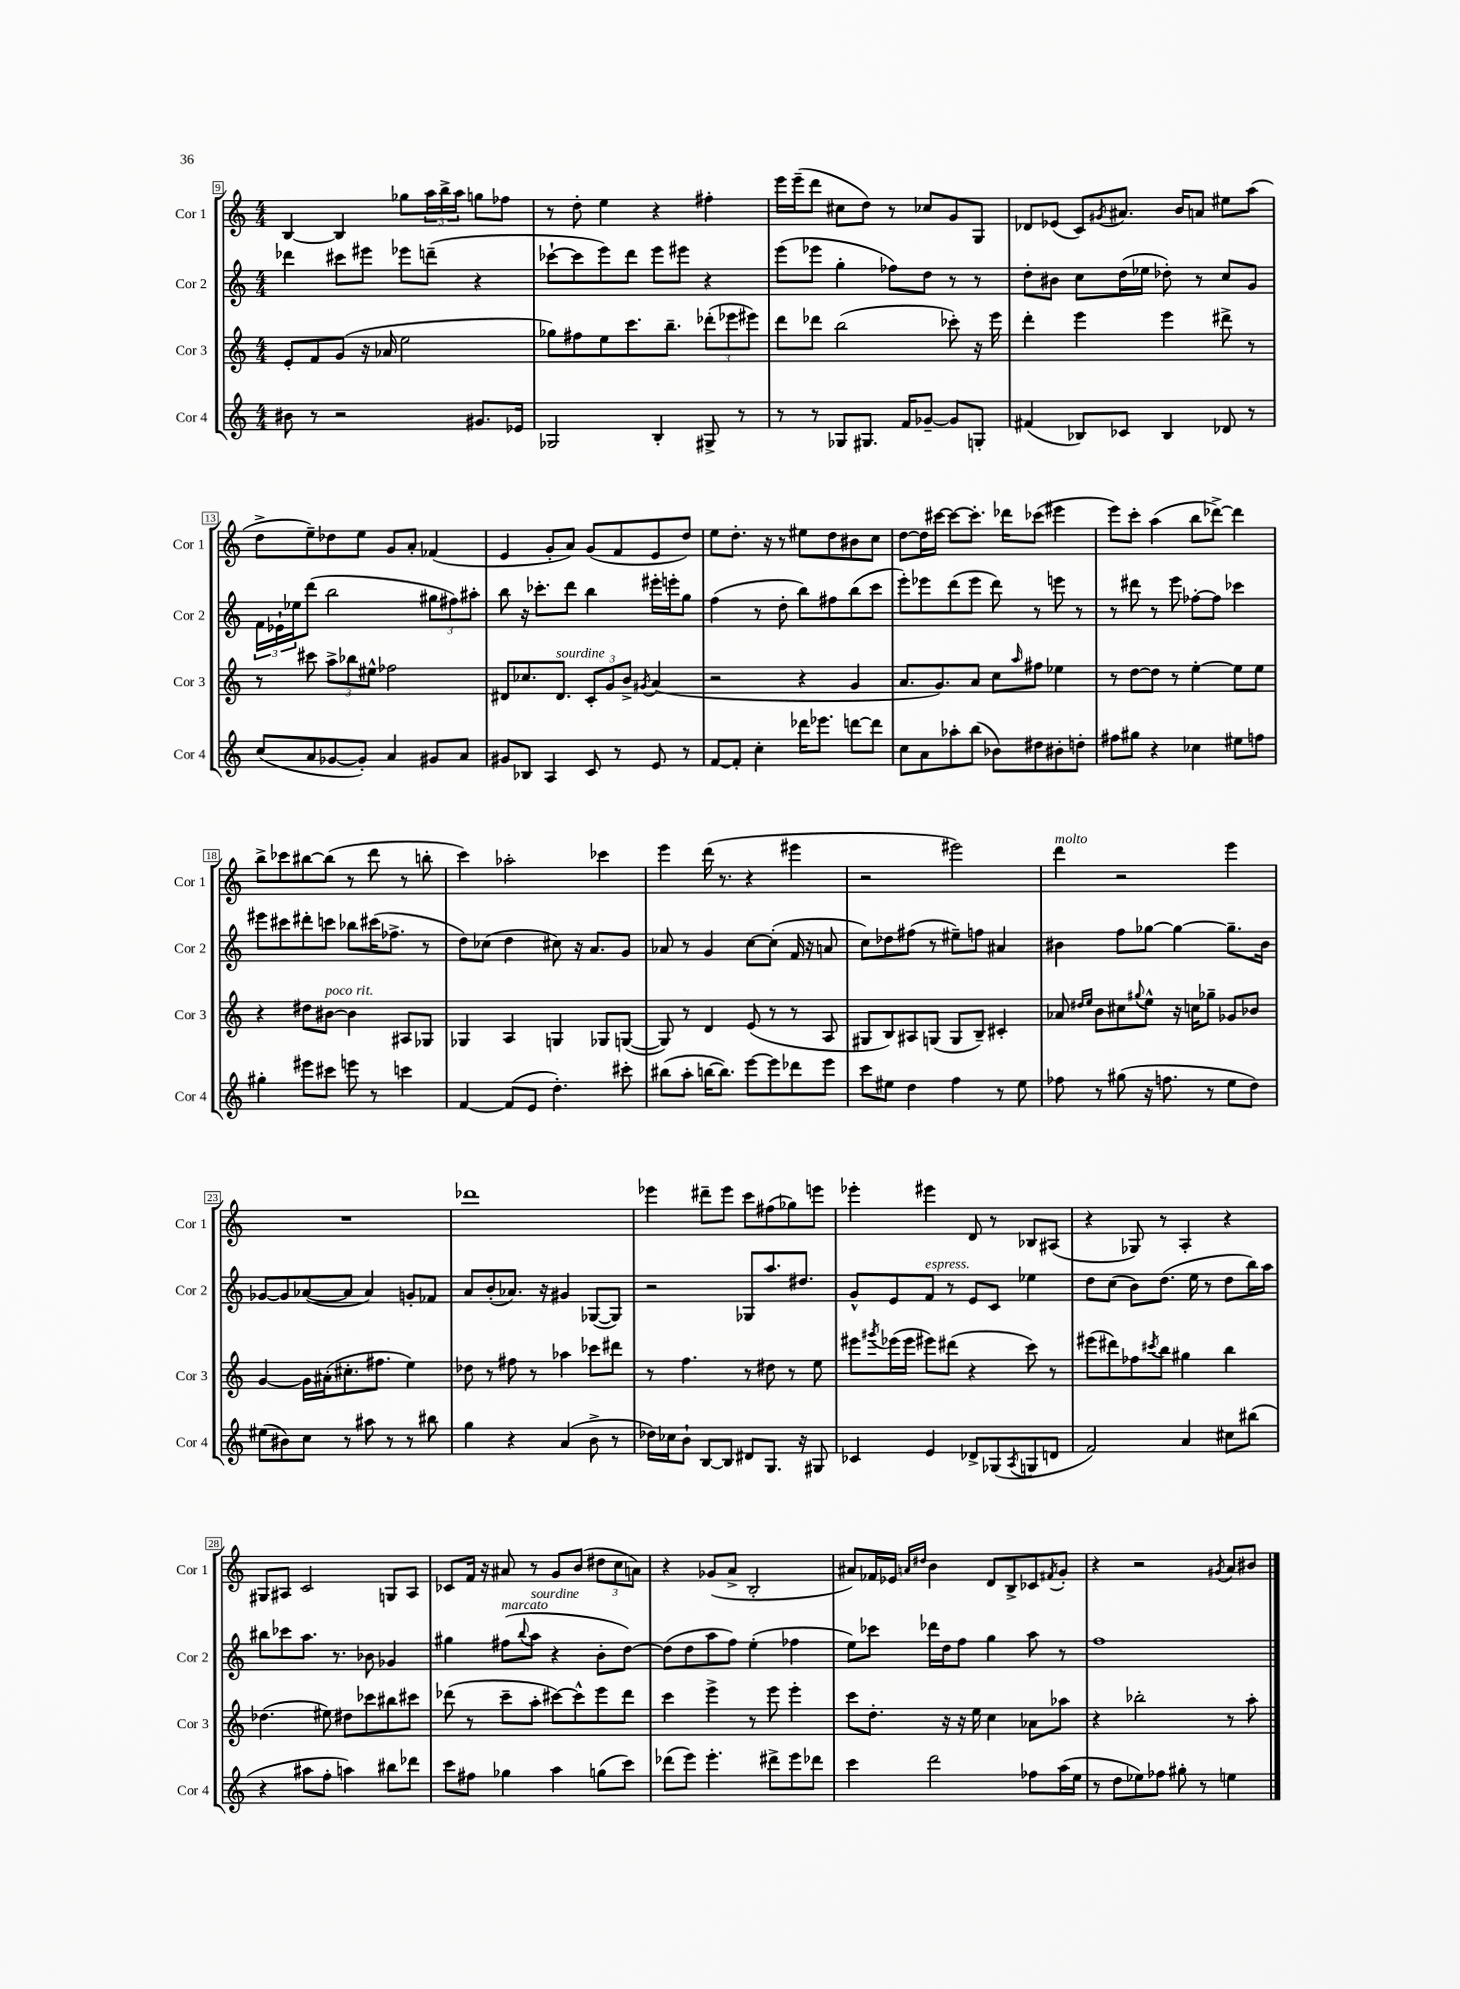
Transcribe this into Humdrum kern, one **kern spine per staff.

**kern	**kern	**kern	**kern
*staff4	*staff3	*staff2	*staff1
*clefG2	*clefG2	*clefG2	*clefG2
*k[]	*k[]	*k[]	*k[]
*M4/4	*M4/4	*M4/4	*M4/4
8b#	8e'	4ddd-	[4B
8r	8f	.	.
2r	(8g	8ccc#	4B]
.	16r	8eee#	.
.	16a-	.	.
.	2ee	8eee-	8gg-
.	.	(8ddd~	24aa
.	.	.	24bb^
.	.	.	24aa
8.g#	.	4r	8gg
.	.	.	8ff-
16e-	.	.	.
=	=	=	=
2G-	8gg-)	[8ccc-`	8r
.	8ff#	8ccc-]	8dd'
.	8ee	8eee)	4ee
.	8.ccc	8ddd	.
4B'	.	8eee	4r
.	8.bb~	.	.
.	.	8eee#	.
8G#^	(12ddd-'	4r	4ff#'
.	12eee-	.	.
8r	.	.	.
.	12eee#)	.	.
=	=	=	=
8r	8ddd	(8eee	16eee
.	.	.	(16eee~
8r	8ddd-	8eee-	8ddd
8G-	(2bb	4gg'	8cc#
8.G#	.	.	8dd)
.	.	8ff-)	8r
16f	.	.	.
[8g-~	.	8dd	8cc-
8g-]	8ccc-')	8r	8g
8G'	16r	8r	8G
.	16eee	.	.
=	=	=	=
(4f#	4ddd'	8dd'	8d-
.	.	8b#	(8e-
8B-)	4eee	8cc	8c)
.	.	.	8qg#
8c-	.	(16dd	8.a#
.	.	16ee-	.
4B-	4eee	8dd-')	.
.	.	.	16b
.	.	8r	8a
8d-	8ddd#^	8cc	8ee#
8r	8r	8g	(8aa
=	=	=	=
(8cc	8r	24f	8dd^
.	.	24e-`	.
.	.	24ee-	.
8a	8ccc#	(8ddd	8ee~)
[8g-	12aa^	2bb	8dd-
.	12bb-	.	.
8g-'])	.	.	8ee
.	12ee#^^	.	.
4a	2ff-	.	8g
.	.	.	8a'
8g#	.	12gg#	(4f-
.	.	12ff#)	.
8a	.	.	.
.	.	12aa#'	.
=	=	=	=
8g#	8d#	8bb	4e
8B-	8.cc-	16r	.
.	.	8.ccc-'	.
4A	.	.	8g'
.	8.d#	.	.
.	.	8ddd	8a)
8c	12c'	4bb	(8g
.	12g	.	.
8r	.	.	8f
.	12b^	.	.
.	8qg#	.	.
8e	(4a	16eee#'	8e
.	.	16eee'	.
8r	.	8gg	8dd)
=	=	=	=
[8f	2r	(4ff	8ee
8f']	.	.	8.dd'
4cc'	.	8r	.
.	.	.	16r
.	.	8dd'	8r
16ddd-	4r	8bb)	8ee#
8.eee-	.	.	.
.	.	8ff#	8dd
[8ddd	4g	(8bb	8b#
8ddd]	.	8ccc	8cc
=	=	=	=
8cc	8.a	8eee')	[8dd
8a	.	8eee-	16dd]
.	8.g)	.	[16ccc#
8aa-'	.	(8ddd	8ccc#_
(8bb	8a	8eee-	8.ccc#']
8b-)	8cc	8ddd)	.
.	.	.	16ddd-
.	16qqaa	.	.
8dd#	8ff#	8r	(8ccc-
8b#'	4ee-	8eee	4eee#
8dd'	.	8r	.
=	=	=	=
8ff#	8r	8r	8eee)
8gg#	[8dd	8ddd#	8ccc'
4r	8dd]	8r	(4aa
.	8r	8eee	.
4cc-	[4ee'	[8ff-'	8bb
.	.	8ff-]	[8ddd-^)
8ee#	8ee]	4ccc-	4ddd-]
8ff	8ee	.	.
=	=	=	=
4gg#'	4r	8eee#	8bb^
.	.	8ccc#	8ccc-
8eee#	8dd#	8ddd#'	[8bb#
8ccc#	[8b#	8ccc	(8bb#]
8eee	4b#]	8bb-	8r
8r	.	(16ccc#	8ddd
.	.	8.ff-^	.
4ccc	8A#	.	8r
.	8G-	8r	8bb'
=	=	=	=
[4f	4G-	8dd)	4ccc)
.	.	(8cc-	.
(8f]	4A	4dd	2aa-'
8e	.	.	.
4.dd')	4G	8cc#)	.
.	.	16r	.
.	.	8.a	.
.	8G-	.	4ccc-
8ccc#'	([8G	8g	.
=	=	=	=
(8bb#	8G])	8a-	4eee
8aa'	8r	8r	.
[16bb	4d	4g	(16ddd
8.bb])	.	.	8.r
[8eee	(8e	[8cc	4r
8eee]	8r	(8cc']	.
8ddd-	8r	16f	4eee#
.	.	16r	.
8eee	8A	8a	.
=	=	=	=
8ccc	8G#	8cc)	2r
8ee#	8B)	8dd-	.
4dd	8A#	(8ff#	.
.	(8G	8r	.
4ff	8G	8ee#~)	2eee#)
.	8B~)	8ff	.
8r	4c#'	4a#	.
8ee#	.	.	.
=	=	=	=
8ff-	8a-	4b#	4ddd
.	16qqdd#	.	.
.	16qqee	.	.
8r	8b	.	.
(8gg#	8cc#	8ff	2r
.	8qqgg#	.	.
16r	8ee^^	[8gg-	.
8.ff	.	.	.
.	16r	4gg-_	.
.	16cc	.	.
8r	8gg-~	.	.
8ee	8g-	8.gg-~]	4eee
8dd)	8b-	.	.
.	.	16b#	.
=	=	=	=
(8ee#	[4g	[8g-	1r
8b#)	.	8g-]	.
8cc	16g]	([8a-	.
.	(16a#'	.	.
8r	8.cc#'	8a-]	.
8aa#	.	4a-)	.
.	8.ff#	.	.
8r	.	.	.
8r	4ee)	8g'	.
8bb#	.	8f-	.
=	=	=	=
4gg	8dd-	8a	1ddd-
.	8r	(8b'	.
4r	8ff#	8.a-)	.
.	8r	.	.
.	.	16r	.
(4a	4aa-	4g#	.
8b^	8ccc-	([8G-	.
8r	8ddd#	8G-])	.
=	=	=	=
16dd-)	8r	2r	4eee-
16cc-	.	.	.
8b`	4.ff	.	.
[8B	.	.	8ddd#~
8B]	.	.	8eee-
8d#	8r	8G-	8ccc
8.G	8dd#	8.aa	(8ff#
.	8r	.	8gg-)
16r	.	8.dd#	.
8G#	8ee	.	8eee
=	=	=	=
4c-	8eee#	8g^^	4eee-'
.	8qggg#	.	.
.	(16eee-	8e	.
.	16eee-	.	.
4e	8eee#)	8f	4eee#
.	(8ddd#	8r	.
8d-^	4r	8e	8d
(8G-	.	8c	8r
8qA	.	.	.
8G	8ccc)	4ee-	8B-
8d	8r	.	(8A#
=	=	=	=
2f)	(8eee#	8dd	4r
.	8ddd#)	(8cc	.
.	8ff-	8b)	8G-)
.	8qccc#	.	.
.	8bb	(8.dd	8r
4a	4gg#	.	4A'
.	.	16ee	.
.	.	8r	.
8cc#	4bb	8dd	4r
(8bb#	.	16bb)	.
.	.	16aa	.
=	=	=	=
4r	(4.dd-	8bb#	8G#
.	.	8ccc-	8A#
8aa#	.	8.aa	2c
8ff'	8ee#)	.	.
.	.	8.r	.
4aa)	8dd#	.	.
.	8ccc-	8b-	.
8bb#	8bb#	4g-	8G
8ddd-	8ccc#	.	8A#
=	=	=	=
8ccc	(8ddd-	4gg#	8c-
8ff#	8r	.	16f
.	.	.	16r
4gg-	8ccc~	(8ff#	8a#
.	.	8qqbb	.
.	8aa'	8aa	8r
4aa	[8ccc#)	4r	8g
.	8ccc#^^]	.	(8b
(8gg	8eee	8b'	12dd#
.	.	.	12cc
8ccc)	8ddd-	[8dd)	.
.	.	.	12a)
=	=	=	=
(8ddd-	4ccc	(8dd]	4r
8eee)	.	8dd	.
4.eee'	4eee^	8aa	(8g-
.	.	8ff)	8a^
.	8r	(4ee'	2B'
8ddd#^	8eee	.	.
8eee	4eee'	4ff-	.
8ddd-	.	.	.
=	=	=	=
4ccc	8ccc	8ee)	8a#)
.	8.dd'	8ccc-	16f-
.	.	.	16e-
.	.	.	16qqa
.	.	.	16qqdd#
2ddd	.	16ddd-	4b
.	16r	16dd	.
.	16r	8ff	.
.	16ee	.	.
.	4cc	4gg	8d
.	.	.	8B^
8ff-	8a-	8aa	8c-
.	.	.	8qf#
(16aa	8aa-	8r	8g'
16ee	.	.	.
=	=	=	=
8r	4r	1ff	4r
8dd	.	.	.
8ee-)	2bb-'	.	2r
8ff-	.	.	.
8gg#'	.	.	.
8r	.	.	.
.	.	.	8qg#
4ee	8r	.	8a
.	8aa'	.	8b#
==	==	==	==
*-	*-	*-	*-
